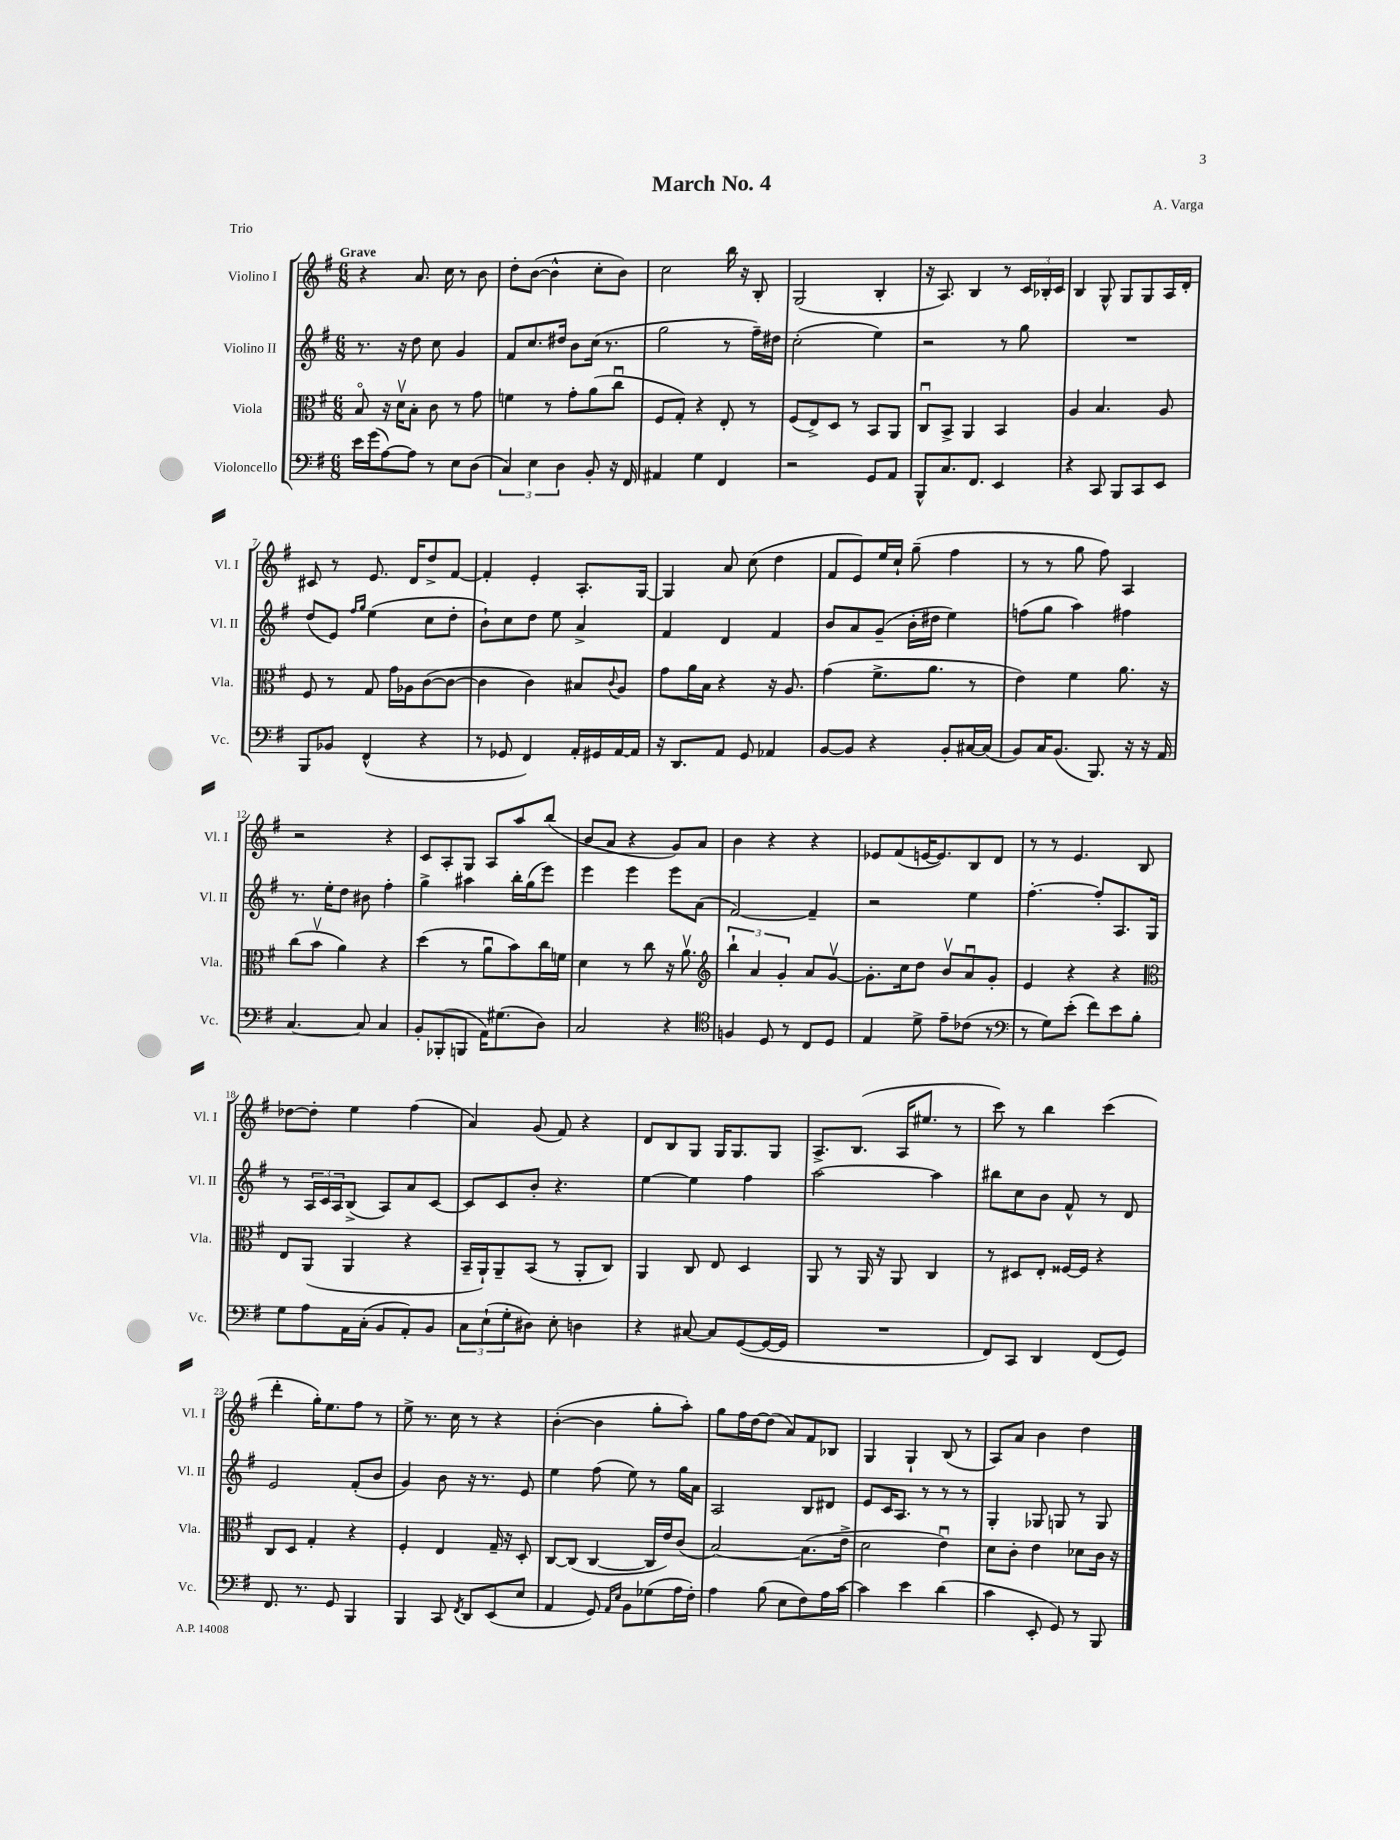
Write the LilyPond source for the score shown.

\header { title = "March No. 4" composer = "A. Varga" piece = "Trio" }
<<
\new StaffGroup <<
\new Staff = "s0" \with { instrumentName = "Violino I" shortInstrumentName = "Vl. I" } {
    \clef treble \key g \major \numericTimeSignature \time 6/8 \tempo "Grave"
    r4 a'8. c''16 r8 b'8 |
    d''8-. b'8~( b'4-^ c''8-. b'8) |
    c''2 b''16 r16 b8-. |
    g2( b4-. |
    r16 a8.) b4 r8 \tuplet 3/2 { c'16 bes16-. c'16 } |
    b4 g8-^ g8 g8 a16 d'16-. |
    cis'8 r8 e'8. d'16 d''8-> fis'8~ |
    fis'4-. e'4-. a8.-. g16~ |
    g4 a'8 c''8( d''4 |
    fis'8 e'8) e''16 c''16-! g''8--( fis''4 |
    r8 r8 g''8 fis''8) a4 |
    r2 r4 |
    c'8 a8-. g8 a8 a''8 b''8( |
    b'8 a'8 r4 g'8) a'8 |
    b'4 r4 r4 |
    ees'8 fis'8( e'16~ e'8.) b8 d'8 |
    r8 r8 e'4. b8 |
    des''8~ des''8-. e''4 fis''4( |
    a'4) g'8( fis'8) r4 |
    d'8 b8 g8 g16 g8. g8 |
    a8.-> b8.( a16 eis''8. r8 |
    c'''8) r8 b''4 c'''4( |
    d'''4-. g''16-.) e''8. fis''8 r8 |
    e''8-> r8. c''16 r8 r4 |
    b'4~-.( b'4 g''8-. a''8-.) |
    g''8 fis''16 d''16~ d''8( a'8) fis'8 bes8 |
    g4 g4-! b8( r8 |
    a8) a'8 b'4 d''4 \bar "|." |
}
\new Staff = "s1" \with { instrumentName = "Violino II" shortInstrumentName = "Vl. II" } {
    \clef treble \key g \major \numericTimeSignature \time 6/8
    r8. r16 d''8 c''8 g'4 |
    fis'8 c''8. dis''16 b'8 c''16( r8. |
    g''2 r8 fis''16--) dis''16 |
    c''2-.( e''4) |
    r2 r8 g''8 |
    R2. |
    d''8( e'8) \grace { fis''16 g''16 } e''4( c''8 d''8-. |
    b'8-!) c''8 d''8 e''8 a'4-> |
    fis'4 d'4 fis'4 |
    b'8 a'8 g'8--( b'16-. dis''16 e''4) |
    f''8( g''8 a''4) fis''4 |
    r8. e''16-. d''8 bis'8 fis''4-. |
    g''4-> ais''4 b''16-. g''16( e'''8) |
    e'''4 e'''4 e'''8 a'8( |
    fis'2~) fis'4-- |
    r2 e''4 |
    fis''4.~-. fis''8-. a8. g16 |
    r8 \tuplet 3/2 { a16 c'16 a16 } b8->( a8) a'8 c'8~ |
    c'8 c'8 b'8-. r4. |
    e''4~ e''4 fis''4 |
    a''2~ a''4 |
    bis''8 c''8 b'8 fis'8-^ r8 d'8 |
    e'2 fis'8-.( b'8 |
    g'4) b'8 r16 r8. e'8 |
    e''4 fis''8( e''8) r8 g''16 a'16 |
    a2 b8 dis'8 |
    e'8 c'16 a8. r8 r8 r8 |
    g4-. ges8 g8 r8 g8 \bar "|." |
}
\new Staff = "s2" \with { instrumentName = "Viola" shortInstrumentName = "Vla." } {
    \clef alto \key g \major \numericTimeSignature \time 6/8
    b8\flageolet r16 d'16\upbow b8-. c'8 r8 g'8 |
    f'4 r8 g'8-. a'8( c''8\downbow |
    fis8 g8-.) r4 e8-. r8 |
    fis8( e8->) d8 r8 b,8 a,8 |
    c8\downbow b,8-> a,4 b,4 |
    a4 b4. a8 |
    fis8 r8 g8 g'16 aes16 c'8~( c'8~ |
    c'4 c'4) bis8 \appoggiatura { c'8 } a8 |
    g'8 a'16 b16 r4 r16 a8. |
    g'4( fis'8.-> a'8. r8 |
    e'4) fis'4 a'8. r16 |
    c''8( b'8\upbow a'4) r4 |
    d''4( r8 a'8\downbow b'8) c''16 f'16 |
    d'4 r8 c''8 r16 a'8.\upbow |
    \clef treble \tuplet 3/2 { b''4-! a'4 g'4-. } a'8 g'8~\upbow |
    g'8.-. c''16 d''8 b'8\upbow a'8\downbow g'8-. |
    e'4 r4 r4 |
    \clef alto e8 a,8( a,4 r4 |
    b,16-- a,16-!) a,8-- b,8( r8 a,8-. c8) |
    a,4 c8 e8 d4 |
    a,8 r8 a,16 r16 a,8 c4 |
    r8 dis8 e8-. fisis16~ fisis16 r4 |
    c8 d8 g4-. r4 |
    fis4-. e4 g16-- r16 d8-. |
    c8~ c8( c4~ c16 e'16) c'8( |
    b2~) b8.( e'16-> |
    d'2 e'4\downbow) |
    d'8 c'8-. e'4 des'8 c'16 r16 \bar "|." |
}
\new Staff = "s3" \with { instrumentName = "Violoncello" shortInstrumentName = "Vc." } {
    \clef bass \key g \major \numericTimeSignature \time 6/8
    e'16 g'16( a8~) a8 r8 e8 d8( |
    \tuplet 3/2 { c4) e4 d4 } b,8-. r16 fis,16 |
    ais,4 g4 fis,4 |
    r2 g,8 a,8 |
    b,,8-^ c8. fis,8. e,4 |
    r4 c,8 b,,8 c,8 e,8 |
    b,,8 bes,8 fis,4-^( r4 |
    r8 ges,8 fis,4) a,16-. gis,16 a,16~ a,16 |
    r16 d,8. a,8 g,8 aes,4 |
    b,8~ b,8 r4 b,8-. cis16~ cis16( |
    b,8) c16 b,8.( b,,8.) r16 r16 a,16 |
    c4.~ c8 c4 |
    b,8-. bes,,8-.( b,,8 a,16) gis8.( d8) |
    c2 r4 |
    \clef tenor f4 d8 r8 c8 d8 |
    e4 d'8-> e'8-- ces'8( r8 |
    \clef bass r8 g8) e'8-.( fis'8) e'8 b8-. |
    g8 a8 a,16 c16-.( b,8 a,8-.) b,8 |
    \tuplet 3/2 { c8 e8-!( g8-. } dis8) e8-. d4 |
    r4 cis8~ cis8 g,8~( g,16~ g,16 |
    R2. |
    fis,8) c,8 d,4 fis,8( g,8) |
    fis,8. r8. g,8 b,,4 |
    b,,4 c,8 \acciaccatura { fis,8 } d,8 e,8( e8 |
    a,4 g,8) \grace { a,16 e16 } b,8 ges8( a16 fis16-.) |
    a4 b8( e8 fis8) a16 c'16~ |
    c'4 e'4 d'4( |
    c'4 e,8-. g,8) r8 b,,8 \bar "|." |
}
>>
>>
